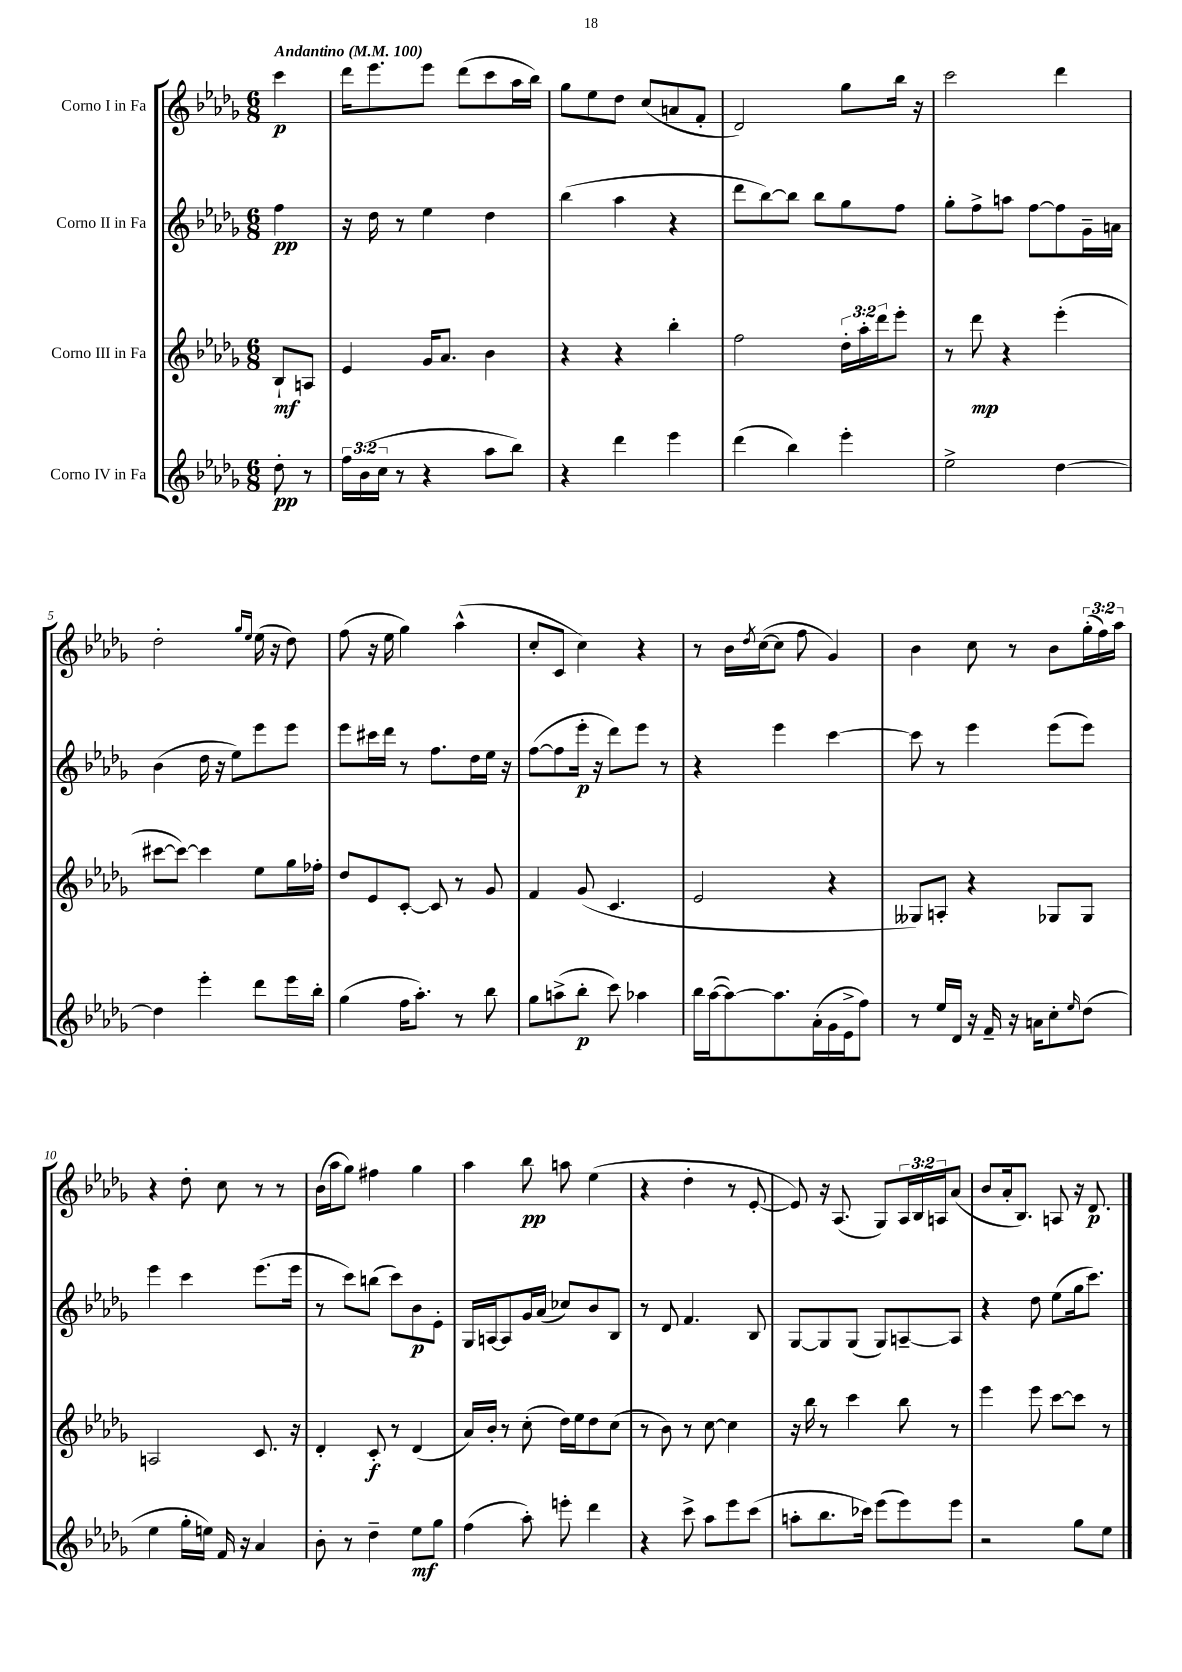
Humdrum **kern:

**kern	**kern	**kern	**kern
*staff4	*staff3	*staff2	*staff1
*clefG2	*clefG2	*clefG2	*clefG2
*k[b-e-a-d-g-]	*k[b-e-a-d-g-]	*k[b-e-a-d-g-]	*k[b-e-a-d-g-]
*M6/8	*M6/8	*M6/8	*M6/8
*MM100	*MM100	*MM100	*MM100
8dd-'\	8B-`/L	4ff\	4ccc\
8r	8A/J	.	.
=	=	=	=
24ff\LL	4e-/	16r	16ddd-\LK
(24b-\	.	.	.
.	.	16dd-\	8.eee-\
24cc\JJ	.	.	.
8r	.	8r	.
4r	16g-/LK	4ee-\	8eee-\J
.	8.a-/J	.	.
.	.	.	(8ddd-\L
8aa-\L	4b-\	4dd-\	8ccc\
8bb-\J)	.	.	16aa-\L
.	.	.	16bb-\JJ)
=	=	=	=
4r	4r	(4bb-\	8gg-\L
.	.	.	8ee-\
4ddd-\	4r	4aa-\	8dd-\J
.	.	.	(8cc/L
4eee-\	4bb-'\	4r	8a/
.	.	.	8f'/J
=	=	=	=
(4ddd-\	2ff\	8ddd-\L	2d-/)
.	.	[8bb-\)	.
4bb-\)	.	8bb-\]J	.
.	.	8bb-\L	.
4eee-'\	24dd-'\LL	8gg-\	8gg-\L
.	24aa-'\	.	.
.	24ddd-\J	.	.
.	8eee-'\J	8ff\J	16bb-\Jk
.	.	.	16r
=	=	=	=
2ee-^\	8r	8gg-'\L	2ccc\
.	8ddd-\	8ff^\	.
.	4r	8aa\J	.
.	.	[8ff\L	.
[4dd-\	(4eee-'\	8ff\]	4ddd-\
.	.	16g-~\L	.
.	.	16a\JJ	.
=	=	=	=
4dd-\]	[8ccc#\L	(4b-\	2dd-'\
.	8ccc#\_J)	.	.
4eee-'\	4ccc#\]	16dd-\	.
.	.	16r	.
.	.	8ee-\L)	.
.	.	.	16qqgg-/LL
.	.	.	16qqee-/JJ
8ddd-\L	8ee-\L	8eee-\	(16ee-\
.	.	.	16r
16eee-\L	16gg-\L	8eee-\J	8dd-\)
16bb-'\JJ	16ff-'\JJ	.	.
=	=	=	=
(4gg-\	8dd-/L	8eee-\L	(8ff\
.	8e-/	16ccc#\L	16r
.	.	16ddd-\JJ	16ee-\
16ff\LK	[8c'/J	8r	4gg-\)
8.aa-'\J)	.	.	.
.	8c/]	8.ff\L	.
8r	8r	.	(4aa-^^\
.	.	16dd-\L	.
8bb-\	8g-/	16ee-\JJ	.
.	.	16r	.
=	=	=	=
8gg-\L	4f/	([8ff\L	8cc'/L
(8aa^\	.	8ff\]	8c/J
8bb-'\J	(8g-/	16eee-'\Jk	4cc\)
.	.	16r	.
8ccc\)	4.c/	8ddd-\L)	.
4aa-\	.	8eee-\J	4r
.	.	8r	.
=	=	=	=
16bb-\LL	2e-/	4r	8r
([16aa-\J	.	.	.
8aa-\_)	.	.	16b-\LL
.	.	.	8qdd-/
.	.	.	([16cc\J
8.aa-\]	.	4eee-\	8cc\]J
.	.	.	8ff\
(16a-'\L	.	.	.
16g-\	4r	[4ccc\	4g-/)
16e-^\J	.	.	.
8ff\J)	.	.	.
=	=	=	=
8r	8G--/L)	8ccc\]	4b-\
16ee-/LL	8A'/J	8r	.
16d-/JJ	.	.	.
16r	4r	4eee-\	8cc\
16f~/	.	.	.
16r	.	.	8r
16a\LK	.	.	.
8cc'\	8G-/L	(8eee-\L	8b-\L
16qqee-/	.	.	.
(8dd-\J	8G-/J	8eee-\J)	(24gg-'\L
.	.	.	24ff\)
.	.	.	24aa-\JJ
=	=	=	=
4ee-\	2A/	4eee-\	4r
16gg-'\LL	.	4ccc\	8dd-'\
16ee\JJ)	.	.	.
16f/	.	.	8cc\
16r	.	.	.
4a-/	8.c/	(8.eee-\L	8r
.	.	.	8r
.	16r	16eee-\Jk	.
=	=	=	=
8b-'\	4d-'/	8r	(16b-\LL
.	.	.	16aa-\J
8r	.	8ccc\L)	8gg-\J)
4dd-~\	8c'/	(8bb\J	4ff#\
.	8r	8ccc\L)	.
8ee-\L	(4d-/	8b-\	4gg-\
8gg-\J	.	8e-'\J	.
=	=	=	=
(4ff\	16a-/LL)	16G-/LL	4aa-\
.	16b-'/JJ	[16A/J	.
.	8r	8A/]	.
8aa-'\)	(8cc'\	16g-/L	8bb-\
.	.	(16a-/JJ	.
8eee'\	16dd-\LL)	8cc-/L)	8aa\
.	16ee-\J	.	.
4ddd-\	8dd-\	8b-/	(4ee-\
.	(8cc\J	8B-/J	.
=	=	=	=
4r	8r	8r	4r
.	8b-\)	8d-/	.
8ccc^\	8r	4.f/	4dd-'\
8aa-\L	[8cc\	.	.
8eee-\	4cc\]	.	8r
(8ccc\J	.	8B-/	[8e-'/
=	=	=	=
8aa'\L	16r	[8G-/L	8e-/])
.	16bb-\	.	.
8.bb-\	8r	8G-/]	16r
.	.	.	(8.A-/
.	4ccc\	(8G-/J	.
16ccc-\Jk)	.	.	.
(8eee-\L	.	8G-/L)	8G-/L)
8eee-\)	8bb-\	[8A~/	24A-/L
.	.	.	24B-/
.	.	.	24A/J
8eee-\J	8r	8A/]J	(8a-/J
=	=	=	=
2r	4eee-\	4r	8b-/L
.	.	.	16a-'/k
.	.	.	8.B-/J)
.	8eee-\	8dd-\	.
.	[8ccc\L	(8ee-\L	8A/
8gg-\L	8ccc\]J	16gg-\k	16r
.	.	8.ccc\J)	8.d-/
8ee-\J	8r	.	.
==	==	==	==
*-	*-	*-	*-
